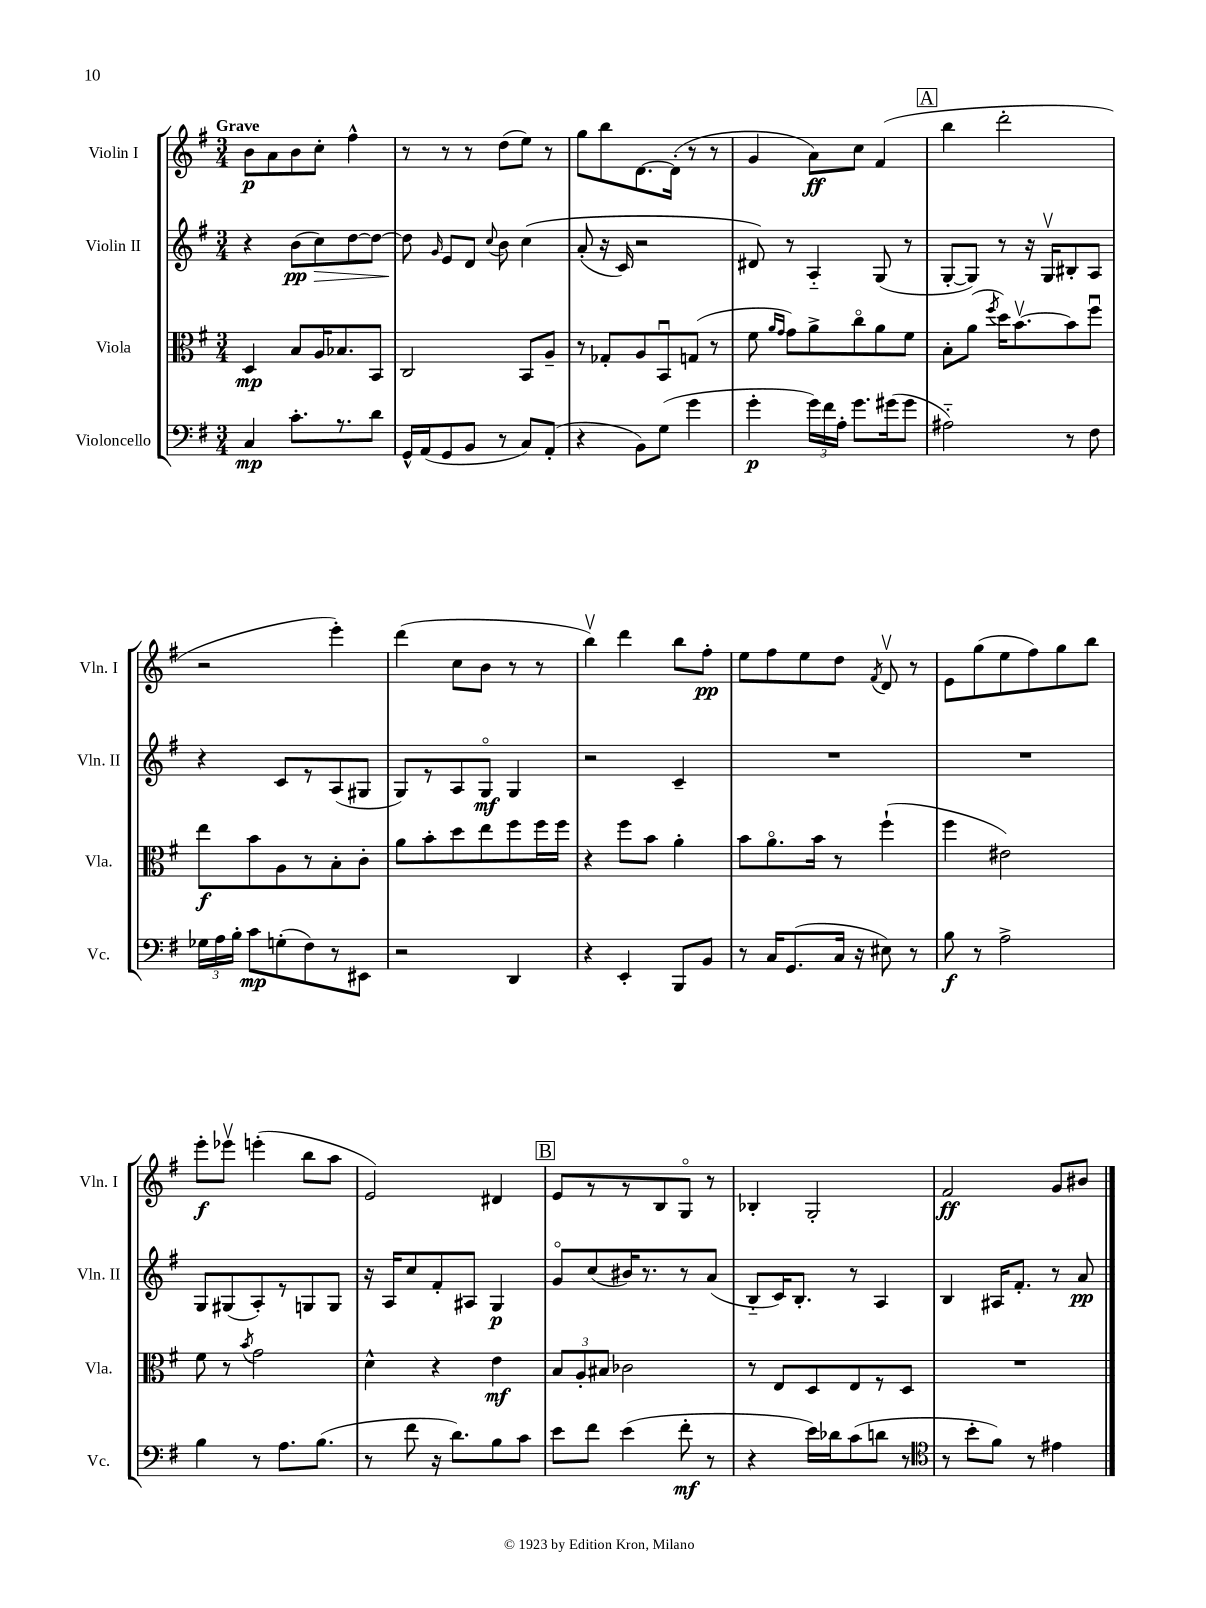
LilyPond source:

<<
\new StaffGroup <<
\new Staff = "s0" \with { instrumentName = "Violin I" shortInstrumentName = "Vln. I" } {
    \clef treble \key g \major \numericTimeSignature \time 3/4 \tempo "Grave"
    \autoBeamOff b'8[\p a'8 b'8 c''8]-. fis''4-^ |
    r8 r8 r8 d''8[( e''8]) r8 |
    g''8[ b''8 d'8.~ d'16]-.( r8 r8 |
    g'4 a'8[\ff) c''8] fis'4( |
    \mark \markup { \box "A" } b''4 d'''2-. |
    r2 e'''4-.) |
    d'''4( c''8[ b'8] r8 r8 |
    b''4\upbow) d'''4 b''8[ fis''8]-.\pp |
    e''8[ fis''8 e''8 d''8] \acciaccatura { fis'8 } d'8\upbow r8 |
    e'8[ g''8( e''8 fis''8) g''8 b''8] |
    e'''8[-.\f ees'''8]\upbow e'''4-.( b''8[ a''8] |
    e'2) dis'4 |
    \mark \markup { \box "B" } e'8[ r8 r8 b8 g8]\flageolet r8 |
    bes4-. g2-. |
    fis'2\ff g'8[ bis'8] \bar "|." |
}
\new Staff = "s1" \with { instrumentName = "Violin II" shortInstrumentName = "Vln. II" } {
    \clef treble \key g \major \numericTimeSignature \time 3/4
    \autoBeamOff r4 b'8[\pp\>( c''8) d''8~ d''8]~ |
    d''8\! \grace { g'16 } e'8[ d'8] \appoggiatura { c''8 } b'8 c''4\( |
    a'8-.( r16 c'16) r2 |
    dis'8\) r8 a4-_ g8( r8 |
    \mark \markup { \box "A" } g8[~-. g8]) r8 r16 g16[\upbow bis8-. a8] |
    r4 c'8[ r8 a8( gis8] |
    g8[) r8 a8 g8]\flageolet\mf g4 |
    r2 c'4-- |
    R2. |
    R2. |
    g8[ gis8( a8-.) r8 g8 g8] |
    r16 a16[ c''8 fis'8-. ais8] g4\p |
    \mark \markup { \box "B" } g'8[\flageolet c''8( bis'16) r8. r8 a'8]( |
    b8[-_ c'16) b8.]-. r8 a4 |
    b4 ais16[ fis'8.]-. r8 a'8\pp \bar "|." |
}
\new Staff = "s2" \with { instrumentName = "Viola" shortInstrumentName = "Vla." } {
    \clef alto \key g \major \numericTimeSignature \time 3/4
    \autoBeamOff d4\mp b8[ a16 bes8. b,8] |
    c2 b,8[ a8]-- |
    r8 ges8[-. a8 b,8\downbow g8]( r8 |
    fis'8 \grace { a'16[ g'16] } g'8[) a'8-> c''8\flageolet a'8 fis'8] |
    \mark \markup { \box "A" } b8[-. a'8]( \acciaccatura { fis''8 } d''16[) b'8.~\upbow b'8 fis''8]\downbow |
    e''8[\f b'8 a8 r8 b8-. c'8]-. |
    a'8[ b'8-. d''8 e''8 fis''8 fis''16 fis''16] |
    r4 fis''8[ b'8] a'4-. |
    b'8[ a'8.\flageolet b'16] r8 fis''4-!( |
    fis''4 eis'2) |
    fis'8 r8 \acciaccatura { b'8 } g'2 |
    d'4-^ r4 e'4\mf |
    \mark \markup { \box "B" } \tuplet 3/2 { b8[ a8-. bis8] } ces'2 |
    r8 e8[ d8 e8 r8 d8] |
    R2. \bar "|." |
}
\new Staff = "s3" \with { instrumentName = "Violoncello" shortInstrumentName = "Vc." } {
    \clef bass \key g \major \numericTimeSignature \time 3/4
    \autoBeamOff c4\mp c'8.[-. r8. d'8] |
    g,16[-^ a,16( g,8 b,8] r8 c8[) a,8]-.( |
    r4 b,8[) g8]( g'4 |
    g'4-.\p \tuplet 3/2 { g'16[) fis'16 a16]-. } g'8.[ gis'16( gis'8] |
    \mark \markup { \box "A" } ais2-_) r8 fis8 |
    \tuplet 3/2 { ges16[ a16 b16]-. } c'8[\mp g8-.( fis8) r8 eis,8] |
    r2 d,4 |
    r4 e,4-. b,,8[ b,8] |
    r8 c16[ g,8.( c16] r16 eis8) r8 |
    b8\f r8 a2-> |
    b4 r8 a8.[ b8.]( |
    r8 fis'8 r16 d'8.[) b8 c'8] |
    \mark \markup { \box "B" } e'8[ fis'8] e'4( fis'8-.\mf r8 |
    r4 e'16[) des'16 c'8( d'8] r8 |
    \clef tenor r8 b'8[-. fis'8]) r8 eis'4 \bar "|." |
}
>>
>>
\layout { \context { \Score \remove "Bar_number_engraver" } }
